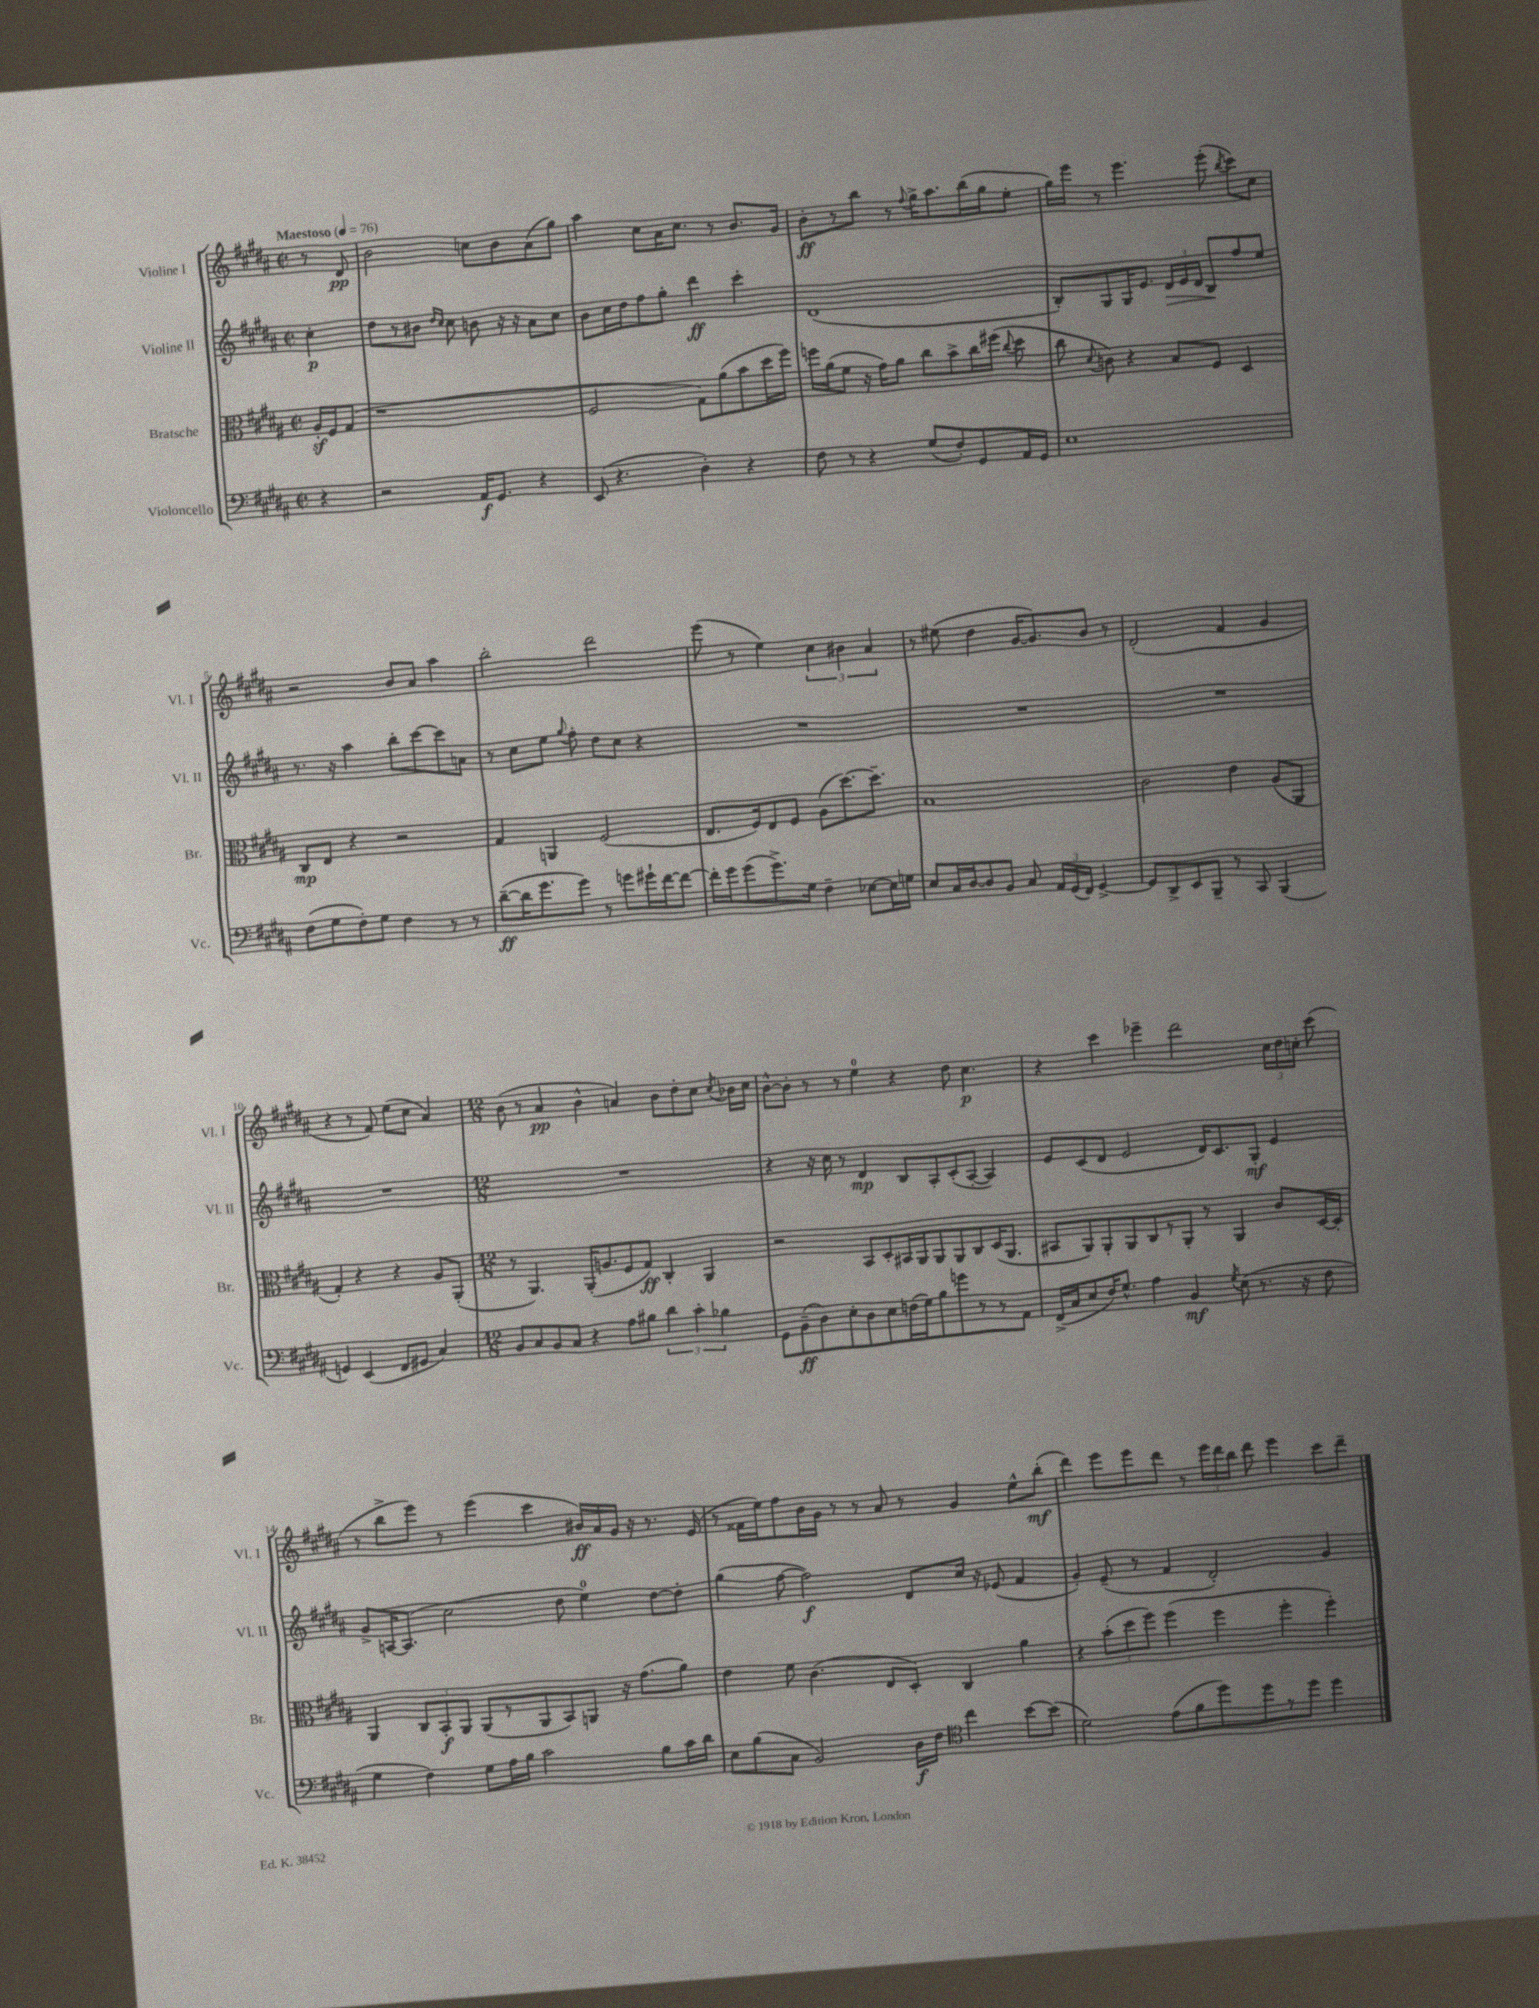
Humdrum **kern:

**kern	**kern	**kern	**kern
*staff4	*staff3	*staff2	*staff1
*clefF4	*clefC3	*clefG2	*clefG2
*k[f#c#g#d#a#]	*k[f#c#g#d#a#]	*k[f#c#g#d#a#]	*k[f#c#g#d#a#]
*M2/2	*M2/2	*M2/2	*M2/2
*met(c|)	*met(c|)	*met(c|)	*met(c|)
*MM76	*MM76	*MM76	*MM76
4r	16A#'	4cc#'	8r
.	16F#	.	.
.	(8G#	.	8d#
=	=	=	=
2r	1r	8dd#	2b
.	.	8r	.
.	.	8b#	.
.	.	16qqdd#	.
.	.	16qqcc#	.
.	.	8cc#	.
16AA#	.	8b	8cc
8.GG#	.	.	.
.	.	16r	8b
.	.	16r	.
4r	.	8a#	(8a#
.	.	8cc#	8gg#)
=	=	=	=
(8EE	2F#	8b	4aa#
4.r	.	16cc#	.
.	.	16dd#	.
.	.	8ff#	8cc#
.	.	8gg#'	16a#
.	.	.	8.cc#
4D#')	8G#)	4ddd#	.
.	(8a#	.	8r
4r	8b	4ccc#'	8.b
.	16dd#	.	.
.	16ff#)	.	16g#
=	=	=	=
8F#	16ff	(1d#	8b'
.	(16a#	.	.
8r	8f#	.	8r
4r	16r	.	8bb
.	16g#)	.	.
.	8a#	.	8r
.	.	.	8qqff#
(8G#	8cc#	.	16gg#^
.	.	.	8.aa#
8F#')	8b^	.	.
8GG#	16cc#	.	(16bb
.	(16ff#	.	16gg#
.	8qqcc#	.	.
16AA#	8dd#	.	8ee'
16GG#	.	.	.
=	=	=	=
1E	8cc#	8B')	16gg#)
.	.	.	16eee
.	8qqd#	.	.
.	8c)	8G#	8r
.	4r	16G#	4.eee
.	.	8.e	.
.	8B	24d#	.
.	.	24e	.
.	.	24d#	.
.	8F#	8B	(8eee'
.	.	.	8qbb
.	4D#	8ff#	8ccc#)
.	.	8ee	8cc#
=	=	=	=
(8F#	8C#	8.r	2r
8G#	8E	.	.
.	.	16r	.
8F#')	4r	4aa#	.
8G#	.	.	.
4F#	2r	8bb'	8b
.	.	[8ccc#	8a#
8r	.	8ccc#]	4aa#
8r	.	8a	.
=	=	=	=
([8d#~	4G#	8r	2bb'
16d#]	.	8cc#	.
8.g#	.	.	.
.	4AA	8ee	.
.	.	8qqgg#	.
8g#)	.	8ff#'	.
8r	(2F#	8dd#	2ddd#
8g	.	8cc#	.
16g#`	.	4r	.
[16f#	.	.	.
8f#_	.	.	.
=	=	=	=
16f#']	8.E	1r	(8eee
16g#	.	.	.
(8g#	.	.	8r
.	16F#)	.	.
8.g#^)	8E	.	4ee)
.	8F#	.	.
16G#	.	.	.
4F#~	(8A#	.	6cc#
.	[8.dd#)	.	.
.	.	.	6b#
[8E-	.	.	.
.	8.dd#~]	.	.
.	.	.	6a#
16E-]	.	.	.
16G	.	.	.
=	=	=	=
8E	1B	1r	8r
16C#	.	.	(8ee#
[16D#	.	.	.
8D#]	.	.	4dd#
8BB	.	.	.
8C#	.	.	[16g#
.	.	.	8.g#])
24AA#	.	.	.
(24GG#	.	.	.
24FF#)	.	.	.
[4GG#^	.	.	8b
.	.	.	8r
=	=	=	=
8GG#]	2c#	1r	(2d#'
8DD#^	.	.	.
8EE	.	.	.
8BBB~	.	.	.
8r	4e	.	4f#
8CC#	.	.	.
(4BBB	(8A#	.	4g#
.	8AA#	.	.
=	=	=	=
4GG)	4G#')	1r	4r
(4EE	4r	.	8r
.	.	.	8f#)
8FF#	4r	.	(8ee
8GG#	.	.	8cc#
4C#)	8A#	.	4a#)
.	(8AA#'	.	.
=	=	=	=
*M12/8	*M12/8	*M12/8	*M12/8
8BB	8r	1.r	(8b
8C#	4.AA#)	.	8r
8BB	.	.	4a#
8C#	.	.	.
4r	(16AA#'	.	4b^^
.	8.A	.	.
8A#	8F#	.	4a)
8B#	8G#)	.	.
6d#	4C#'	.	8b
.	.	.	8dd#'
6c#'	.	.	.
.	4AA#	.	8cc#
6B-	.	.	.
.	.	.	8qcc#
.	.	.	16b-
.	.	.	16cc#
=	=	=	=
8GG#	2r	4r	[8b^^
(8BB~	.	.	8b']
8D#)	.	16r	8r
.	.	16cc#	.
8E'	.	8r	8r
8D#	8BB	4d#	4ee
8E	8D#'	.	.
(16F	16BB#	8B	4r
16G#)	16AA#	.	.
8B	8AA#	8A#'	.
8g	8AA#	(8c#'	8dd#
8r	8C#	[8A#'	4.cc#
8r	(16D#	4A#])	.
.	8.AA#	.	.
8AA#	.	.	.
=	=	=	=
(16FF#^	8BB#	8e	4r
16C#	.	.	.
8E	8AA#)	(8c#	.
16F#)	8AA#'	8d#	4ccc#
8.G#^^	.	.	.
.	8AA#	2e	.
4A#	8C#	.	4eee-~
.	8r	.	.
4BB	8AA#'	.	2ddd#
.	8r	16d#)	.
.	.	8.c#	.
8qG#	.	.	.
(8E	4AA#	.	.
8.r	.	8G#'	.
.	8c#	4e	24cc#
.	.	.	24dd#
16r	.	.	.
.	.	.	24cc'
8F#	[16D#	.	(8ccc#
.	16D#']	.	.
=	=	=	=
4G#	4AA#	8g#^	8r
.	.	[16A	8bb^
.	.	(8.A]	.
4F#)	12C#	.	8eee)
.	12BB'	.	.
.	.	2cc#	8r
.	12AA#	.	.
8G#	(8AA#	.	(4eee
16A#	8r	.	.
16B	.	.	.
2c#	8AA#	.	4ccc#
.	8BB)	8dd#	.
.	8AA	4ee)	16b#)
.	.	.	16a#
.	16r	.	16g#
.	(8.g#	.	16r
8B	.	[8dd#	8.r
16c#	8a#)	8dd#']	.
16d#	.	.	(16e
=	=	=	=
8E	4e	(4gg#	8r
(8B	.	.	16f##
.	.	.	16ee)
8C#	8f#	[8ff#	8ff#
2BB)	(4.c#	2ff#])	16b
.	.	.	16g#
.	.	.	8r
.	.	.	8r
.	8E	.	8a#
16D#	8D#')	8d#	8r
16F#	.	.	.
*clefC4	*	*	*
4cc#	4C#	16cc#	4g#
.	.	16r	.
.	.	(8e-	.
[8b	4a#	4f#	8ee^^
(8b]	.	.	(8bb'
=	=	=	=
2d#)	4r	4g#')	4ddd#)
.	(12b'	(8e~	8eee
.	12dd#	.	.
.	.	8r	8eee
.	12ff#)	.	.
(8e	(4ff#	4f#	8ddd#
8f#	.	.	8r
8dd#)	4ff#	2d#')	24eee
.	.	.	24ddd#
.	.	.	24bb
8dd#	.	.	8ddd#
8r	4ff#'	.	4eee
8dd#	.	.	.
4dd#	4ff#')	4g#	8ccc#
.	.	.	8ddd#~
==	==	==	==
*-	*-	*-	*-
